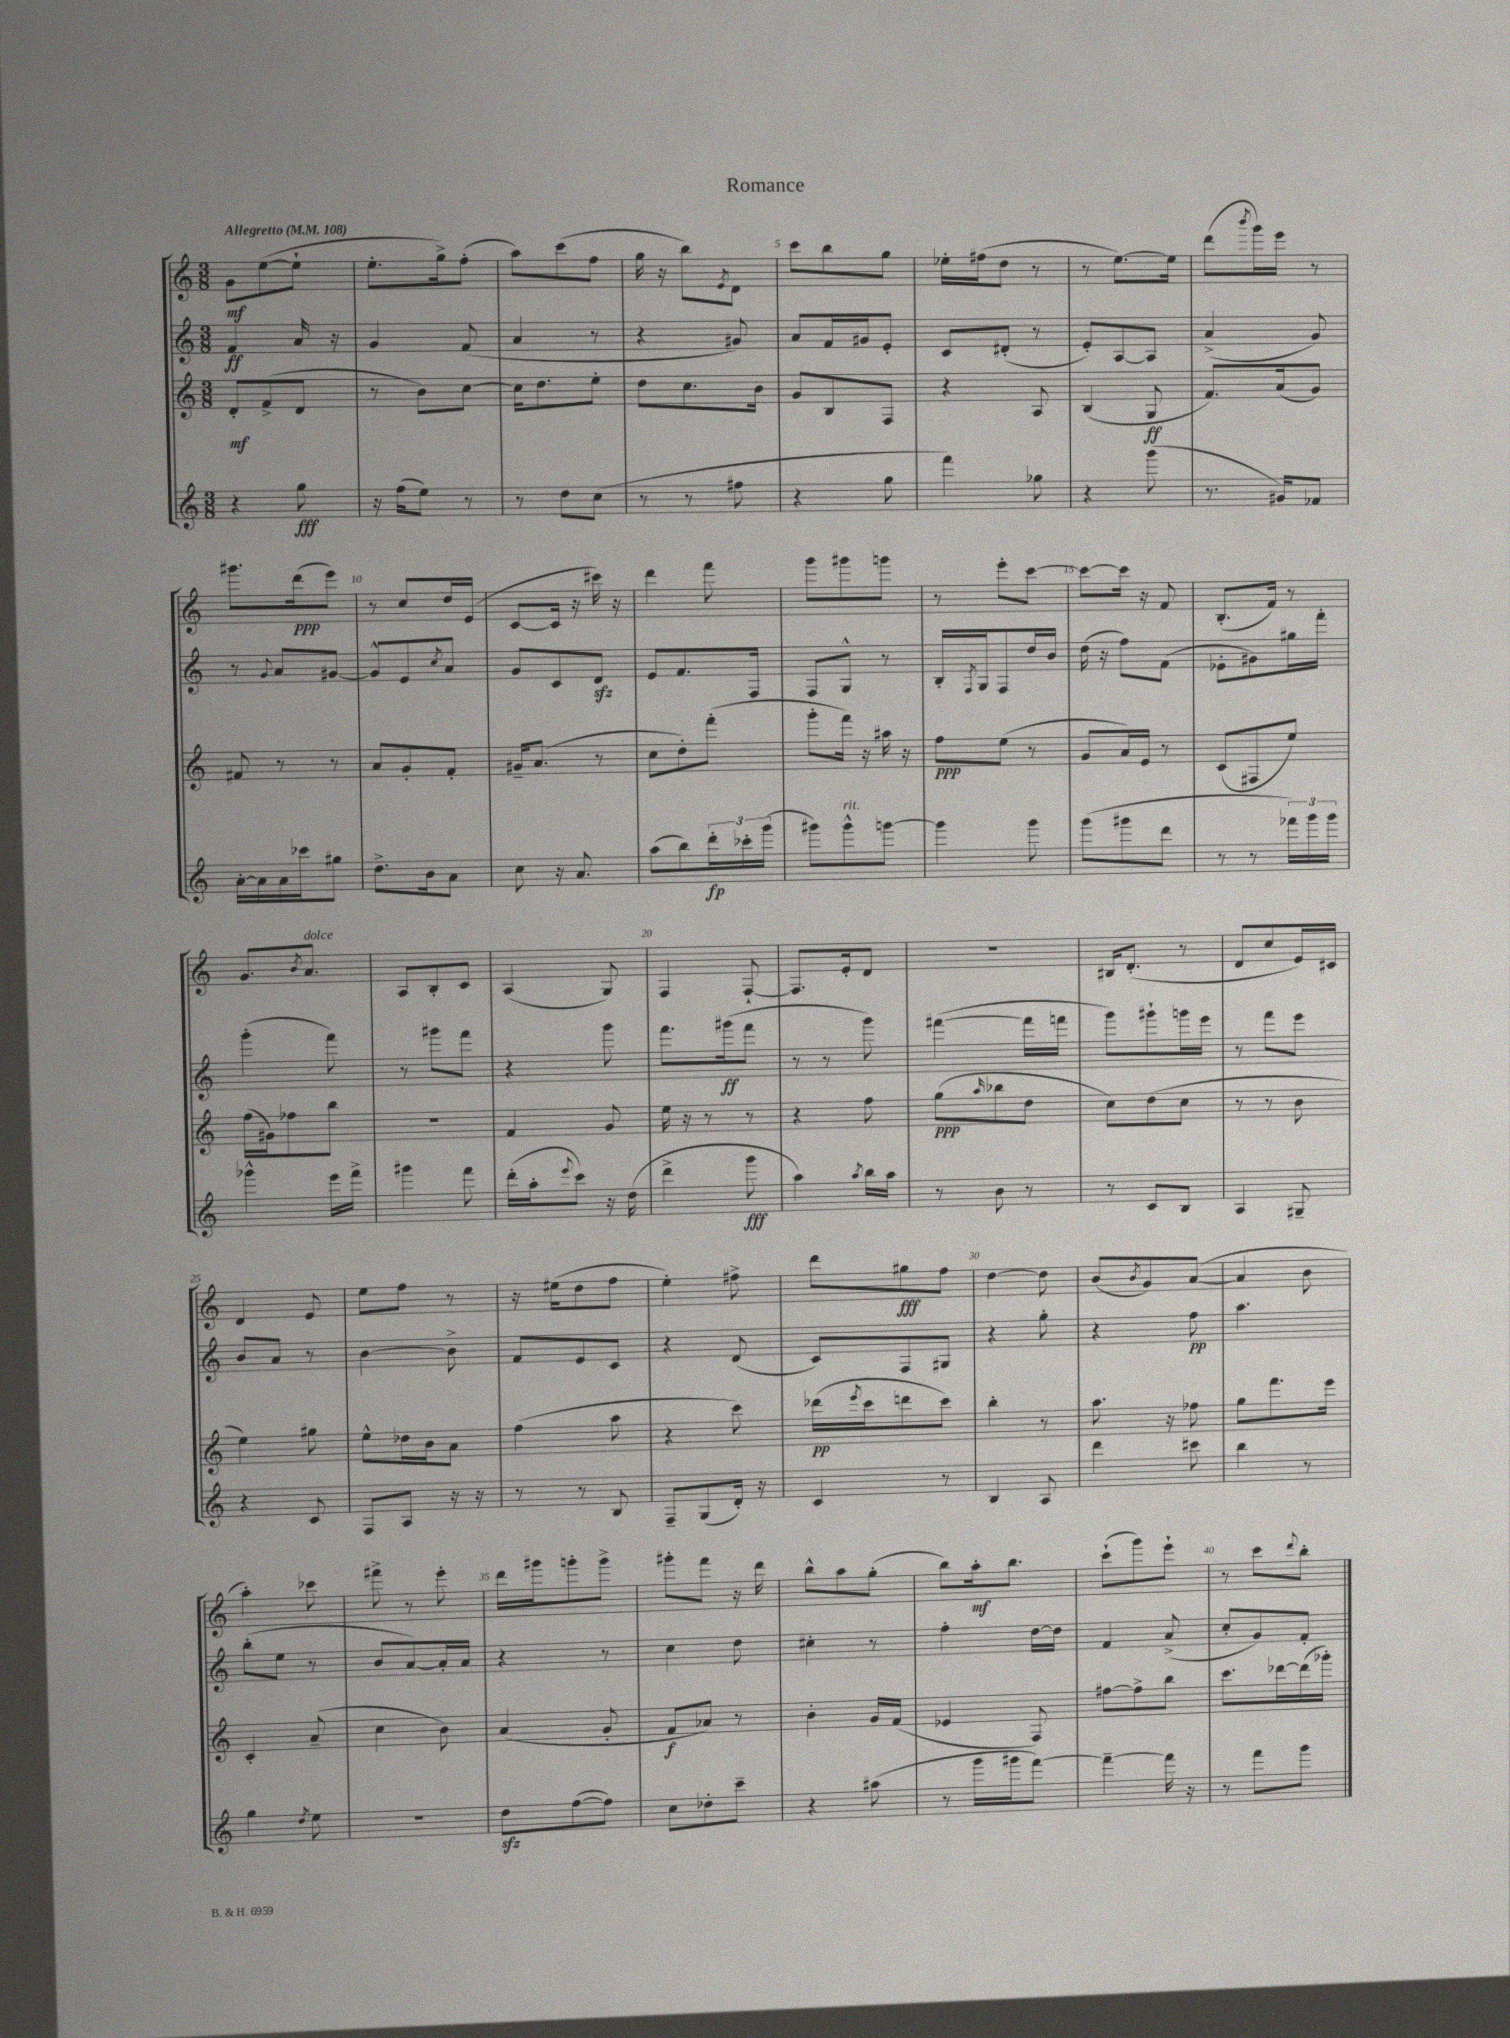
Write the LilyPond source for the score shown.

\header { title = "Romance" }
<<
\new StaffGroup <<
\new Staff = "s0" {
    \clef treble \key c \major \numericTimeSignature \time 3/8 \tempo "Allegretto" 4 = 108
    g'8\mf e''8~( e''8-! |
    e''8.-. g''16->) f''8-.( |
    a''8) c'''8( f''8 |
    g''16 r16 b''8) \acciaccatura { e'8 } d'8 |
    c'''8 b''8 g''8 |
    ees''16-. fis''16( d''8 r8 |
    r8 e''8.~) e''16 |
    d'''8( \acciaccatura { b'''8 } g'''16) e'''16 r8 |
    gis'''8. d'''16\ppp( e'''8) |
    r8 c''8 d''16 e'16( |
    c'8~ c'16 r16 cis'''16) r16 |
    d'''4 f'''8 |
    g'''8 gis'''8 g'''8 |
    r8 e'''8-. c'''8~ |
    c'''8~ c'''16 r16 f'8 |
    b8.-.( f'16) r8 |
    g'8. \acciaccatura { b'8 } a'8.^\markup { \italic "dolce" } |
    a8 b8-. c'8 |
    a4( g8) |
    f4 f8~-! |
    f8. e'16-. d'8 |
    R4. |
    bis16 d'8.-.( r8 |
    d'8 c''8 e'16) cis'16 |
    d'4 e'8 |
    e''8 f''8 r8 |
    r16 eis''16( d''8 f''8 |
    e''4-.) fis''8-> |
    d'''8 gis''8\fff f''8 |
    d''4~ d''8 |
    b'8( \acciaccatura { b'8 } g'8) a'8~( |
    a'4 b'8 |
    a''4-.) ces'''8 |
    fis'''8-> r8 e'''8-. |
    d'''16 gis'''16 g'''8-. g'''8-> |
    gis'''8-. f'''8 r16 d'''16 |
    b''8-^ a''8 g''8-.( |
    b''8) a''16-.\mf b''8. |
    c'''8-!( g'''8) e'''8-! |
    r8 c'''8 \appoggiatura { d'''8 } b''8-. \bar "|." |
}
\new Staff = "s1" {
    \clef treble \key c \major \numericTimeSignature \time 3/8
    f'4\ff a'16 r16 |
    g'4 f'8( |
    a'4 r8 |
    r4 gis'8) |
    a'8 f'16 gis'16 e'8-. |
    c'8 dis'8-.( r8 |
    e'8-.) a8~ a8 |
    a'4->( g'8) |
    r8 \appoggiatura { g'8 } a'8 gis'8~ |
    gis'8-^ e'8 \acciaccatura { c''8 } a'8 |
    g'8 c'8 d'8\sfz |
    e'8 f'8. f16 |
    f8 g8-^ r8 |
    b16-. \acciaccatura { f8 } g16 f8 d''16 b'16 |
    d''16( r16 f''8) f'8( |
    ees'8-. gis'8) gis''16 f'''16-. |
    g'''4-.( f'''8) |
    r8 gis'''8 f'''8 |
    r4 g'''8 |
    f'''8. gis'''16\ff( f'''8 |
    r8 r8 g'''8) |
    fis'''4~( fis'''16 f'''16 |
    g'''8) gis'''8-! g'''16 e'''16 |
    r8 f'''8 e'''8 |
    b'8 a'8 r8 |
    b'4~ b'8-> |
    f'8 e'8 c'8 |
    r4 d'8( |
    c'8) f8 gis8 |
    r4 g''8-. |
    r4 f''8\pp |
    a''4. |
    b''8-.( e''8 r8 |
    b'8 a'8~) a'16-. a'16 |
    r4 r8 |
    c''4 d''8 |
    cis''4-. r8 |
    f''4-. d''16~ d''16 |
    f'4 a'8->( |
    c''8-. g'8) f'8-. \bar "|." |
}
\new Staff = "s2" {
    \clef treble \key c \major \numericTimeSignature \time 3/8
    d'8-.\mf f'8->( d'8 |
    r8 b'8) c''8~ |
    c''16 d''8. e''8-. |
    d''8 c''8. b'16 |
    g'8 b8 f8 |
    r4 a8 |
    b4( g8\ff |
    f'8.) a'16( g'8) |
    fis'8 r8 r8 |
    a'8 g'8-. f'8-. |
    gis'16-- a'8.( r8 |
    c''8 d''8-.) f'''8-.( |
    g'''8-. f'''16) r16 ais''16 r16 |
    f''8\ppp e''8( r8 |
    g'8 a'16) e'16 r8 |
    c'8( fis8 e''8) |
    f''16( gis'16) fes''8 b''8 |
    R4. |
    f'4 g'8 |
    e''16 r16 r8 r8 |
    r4 f''8 |
    g''8\ppp( \grace { a''16 } bes''8 d''8 |
    c''8) d''8( c''8 |
    r8 r8 b'8 |
    e''4) gis''8 |
    e''8-^ des''16 b'16 a'8 |
    f''4( a''8 |
    r4 c'''8) |
    des'''16\pp( \acciaccatura { e'''8 } c'''16 d'''8 c'''8) |
    b''4-. r8 |
    a''8. r16 fes''8 |
    g''8 f'''8. e'''16 |
    c'4-. a'8--( |
    c''4 b'8) |
    a'4( g'8-. |
    f'8\f aes'8) r8 |
    b'4-. g'16 f'16( |
    ees'4 f8) |
    fis''8~ fis''8-> b''8 |
    c'''8. des'''16~ des'''16( ges'''16-.) \bar "|." |
}
\new Staff = "s3" {
    \clef treble \key c \major \numericTimeSignature \time 3/8
    r4 g''8\fff |
    r16 f''16( e''8) r8 |
    r8 d''8 c''8( |
    r8 r8 fis''8 |
    r4 g''8 |
    f'''4) ges''8 |
    r4 g'''8( |
    r8. gis'16) fes'8 |
    a'16~-. a'16 a'16 ces'''16 gis''8 |
    d''8.-> b'16 a'8 |
    c''8 r16 a'8. |
    a''8( b''8) \tuplet 3/2 { d'''16-.\fp ces'''16-. g'''16( } |
    gis'''8) gis'''8-^^\markup { \italic "rit." } g'''8~ |
    g'''4 g'''8 |
    g'''8( gis'''8 d'''8 |
    r8 r8 \tuplet 3/2 { fes'''16) g'''16 g'''16 } |
    ges'''4-^ e'''16 f'''16-> |
    gis'''4 f'''8 |
    d'''16-.( a''16-. \appoggiatura { e'''8 } c'''8) r16 d''16( |
    d'''4-> g'''8\fff |
    a''4) \acciaccatura { a''8 } b''16 a''16 |
    r8 b'8 r8 |
    r8 c'8 b8 |
    a4 gis8-- |
    r4 c'8 |
    f8 a8 r16 r16 |
    r8 r8 b8 |
    f8-- g8( d'16-.) r16 |
    c'4 r8 |
    b4 a8 |
    d'''4 cis'''8 |
    b''4 r8 |
    g''4 \acciaccatura { d''8 } e''8 |
    R4. |
    d''8\sfz f''8~( f''8) |
    c''8 des''8-. c'''8-- |
    r4 ais''8( |
    r8 g'''16 gis'''16 f'''8~) |
    f'''4~-- f'''16 r16 |
    r8 f'''8 g'''8 \bar "|." |
}
>>
>>
\layout { \context { \Score \override BarNumber.break-visibility = ##(#f #t #t) barNumberVisibility = #(every-nth-bar-number-visible 5) } }
